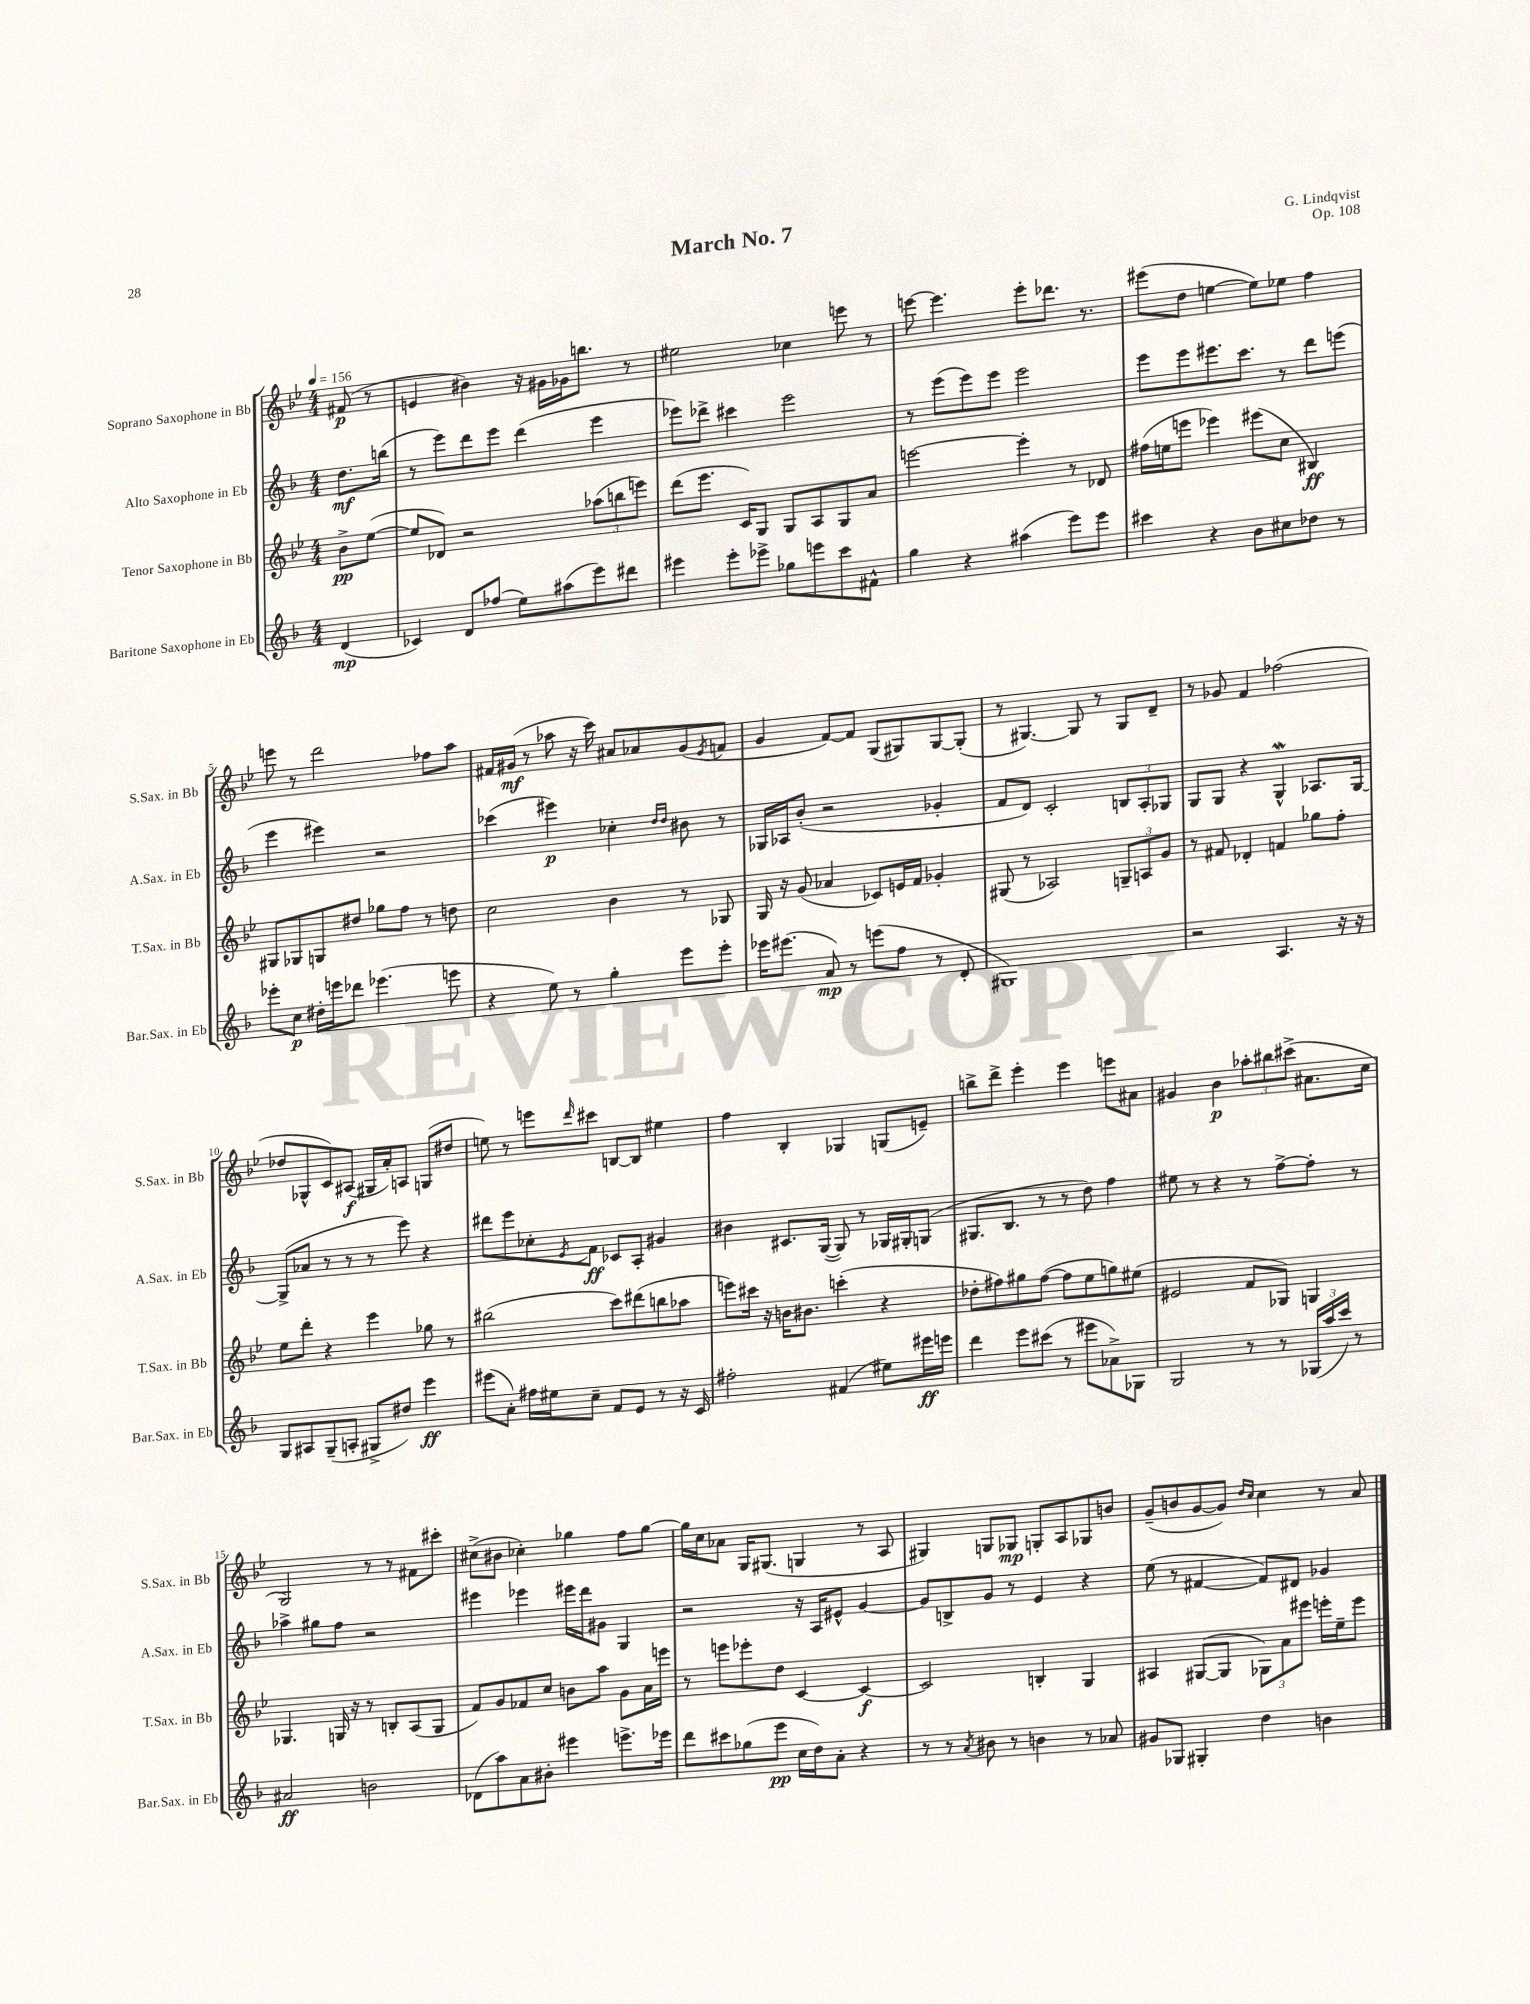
\header { title = "March No. 7" composer = "G. Lindqvist" opus = "Op. 108" }
<<
\new StaffGroup <<
\new Staff = "s0" \with { instrumentName = "Soprano Saxophone in Bb" shortInstrumentName = "S.Sax. in Bb" } {
    \clef treble \key bes \major \numericTimeSignature \time 4/4 \partial 4 \tempo 4 = 156
    fis'8\p( r8 |
    e'4 bis'4) r16 gis'16 ges'16 b''8. r8 |
    eis''2 ces''4 e'''8 r8 |
    e'''8~ e'''4. e'''8-. des'''8. r8. |
    eis'''8( d''8 e''4~ e''8) ees''8 f''4 |
    e'''8 r8 d'''2 fes''8 a''8 |
    fis'16 gis'16\mf( r8 aes''8 r16 c'''16) ais'8 aes'8 gis'8( \acciaccatura { ees'8 } f'8 |
    g'4 f'8~) f'8 g8( gis8) gis8~ gis8-.( |
    r8 gis4.~) gis8 r8 gis8 d'8-- |
    r8 ges'8 f'4 fes''2( |
    des''8 ges8-^ c'8) ais8\f( gis16 a'16-.) a8 g8( dis''8 |
    e''8) r8 e'''8 \grace { d'''16 } cis'''8 b8~ b8 eis''4 |
    f''4 bes4-. ges4 g8( e'8--) |
    b''8-> d'''8-> ees'''4-. ees'''4 e'''8 ais'8 |
    gis'4 bes'4\p \tuplet 3/2 { aes''8-. bis''8 cis'''8->( } ais'8. c''16 |
    g2) r8 r8 fis'8 cis'''8-. |
    cis''8->( bis'8 ces''4-.) ges''4 f''8 ges''8~ |
    ges''16 c''16 aes'8 g16 gis8.( g4 r8 a8 |
    gis4) g8 ges8\mp g8-. a8 ges8 b'8 |
    g'8--( b'8 g'8~ g'8) \grace { d''16 c''16 } c''4 r8 a'8 \bar "|." |
}
\new Staff = "s1" \with { instrumentName = "Alto Saxophone in Eb" shortInstrumentName = "A.Sax. in Eb" } {
    \clef treble \key f \major \numericTimeSignature \time 4/4 \partial 4
    d''8.\mf b''16( |
    r8 e'''8) d'''8 e'''8 d'''4( e'''4 |
    ees'''8) des'''8-> cis'''4 ees'''2 |
    r8 e'''8( e'''8) e'''8 e'''2 |
    e'''8 e'''8 eis'''8. c'''8. r8 d'''8 e'''8( |
    e'''4 eis'''4) r2 |
    ces'''4( eis'''4\p) ces''4-. \grace { d''16 d''16 } bis'8 r8 |
    ges16 aes16 bes'8-.( r2 ges'4-. |
    f'8 d'8) c'2-. \tuplet 3/2 { b8 a8-. ges8 } |
    g8 g8 r4 g4-^\mordent aes8. g16~ |
    g8->( aes'8 r8 r8 r8 e'''8) r4 |
    dis'''8 e'''8 ces''8-. \acciaccatura { e'8 } f'8\ff ces'8 a8-. gis'4 |
    bis'4 cis'8. g16~( g8) r8 ges16 gis16-. g8( |
    gis8. bes8. r8 r8 d''8) f''4 |
    eis''8 r8 r4 r8 f''8~-> f''8-. r8 |
    aes''4-> gis''8 f''8 r2 |
    eis'''4 ees'''4 eis'''16 d'''16 gis'8 g4 |
    r2 r16 a16 eis'8-^ g'4~ |
    g'8 b8-> g'8 r8 e'4 r4 |
    e''8( r8 fis'4~ fis'8) dis'8 ges'4 \bar "|." |
}
\new Staff = "s2" \with { instrumentName = "Tenor Saxophone in Bb" shortInstrumentName = "T.Sax. in Bb" } {
    \clef treble \key bes \major \numericTimeSignature \time 4/4 \partial 4
    bes'8->\pp ees''8~( |
    ees''8 des'8) r2 \tuplet 3/2 { aes''8( b''8 e'''8) } |
    d'''8( ees'''8. c'16) g8 g8 a8 g8 a'8 |
    e'''2~ e'''4-. r8 des'8 |
    fis''16( e''16 e'''8 ees'''4) eis'''8( c''8 bis4\ff) |
    gis8 ges8 g8 dis''8 ges''8 f''8 r8 d''8 |
    c''2 bes'4 r8 ges8 |
    g16 r16 g'8( aes'4 ces'8) e'16 f'16 ges'4-. |
    gis8( r8 aes2) \tuplet 3/2 { g8-- a8 g'8 } |
    r8 fis'8 des'4-. f'4 ges''8 f''8-. |
    ees''8 d'''8-. r4 ees'''4 ges''8 r8 |
    bis''2( c'''8) dis'''8( b''8 aes''8 |
    e'''8) cis'''16 r16 b'16 bis'8. c'''4-.( r4 |
    des''8-. fis''8) gis''8 fis''8~( fis''8 ees''8 g''8) eis''8( |
    eis'2 f'8 ges8) g4 |
    ges4. g16 r16 r8 b8-. a8( g8 |
    f'8) g'8 fes'8 c''8 b'8 a''8 g'8 a'16 e'''16 |
    r8 e'''8 ees'''8-. d''8 c'4~ c'4~\f |
    c'2 b4-. g4 |
    ais4 gis8~( gis8 \tuplet 3/2 { ges8) a'8 eis'''8 } e'''16-. ees''16-- e'''8 \bar "|." |
}
\new Staff = "s3" \with { instrumentName = "Baritone Saxophone in Eb" shortInstrumentName = "Bar.Sax. in Eb" } {
    \clef treble \key f \major \numericTimeSignature \time 4/4 \partial 4
    d'4\mp( |
    ces'4) d'8 fes''8( e''8) ais''8( e'''8) dis'''8 |
    eis'''4 eis'''8-. ees'''8-> ges''8 e'''8 c'''8 fis'8-^ |
    g''4 r4 ais''4( e'''8) e'''8 |
    cis'''4 r4 bes'8 cis''8 des''8 r8 |
    ees'''8-. c''8\p dis''16-. e'''16 des'''8 ees'''4.( e'''8 |
    r4 e''8) r8 g''4-. e'''8 e'''8-. |
    ees'''16 eis'''8.( a'8\mp) r8 e'''8( f''8 r8 d'8-. |
    gis1) |
    r2 a4. r16 r16 |
    g8 ais8 g8--( a8-. gis8-> dis''8) e'''4\ff |
    eis'''8( a'8-.) fis''16 eis''16 c''8-- f'8 e'8 r8 r16 c'16 |
    fis''2-. fis'4( eis''8) eis'''16\ff e'''16 |
    d'''4 e'''8 cis'''8( r8 eis'''8 aes'8->) ges8 |
    g2 r8 r8 \tuplet 3/2 { ges16( a''16 c'''16) } r8 |
    ais'2\ff b'2 |
    des'8( a''8) a'8 bis'8-. eis'''4 e'''8.-> ees'''16 |
    d'''8 cis'''8 ges''8( e'''8\pp c''16 d''16) a'8-. r4 |
    r8 r8 \acciaccatura { a'8 } bis'8 r8 b'4 r8 aes'8 |
    gis'8 ges8 gis4-. d''4 b'4 \bar "|." |
}
>>
>>
